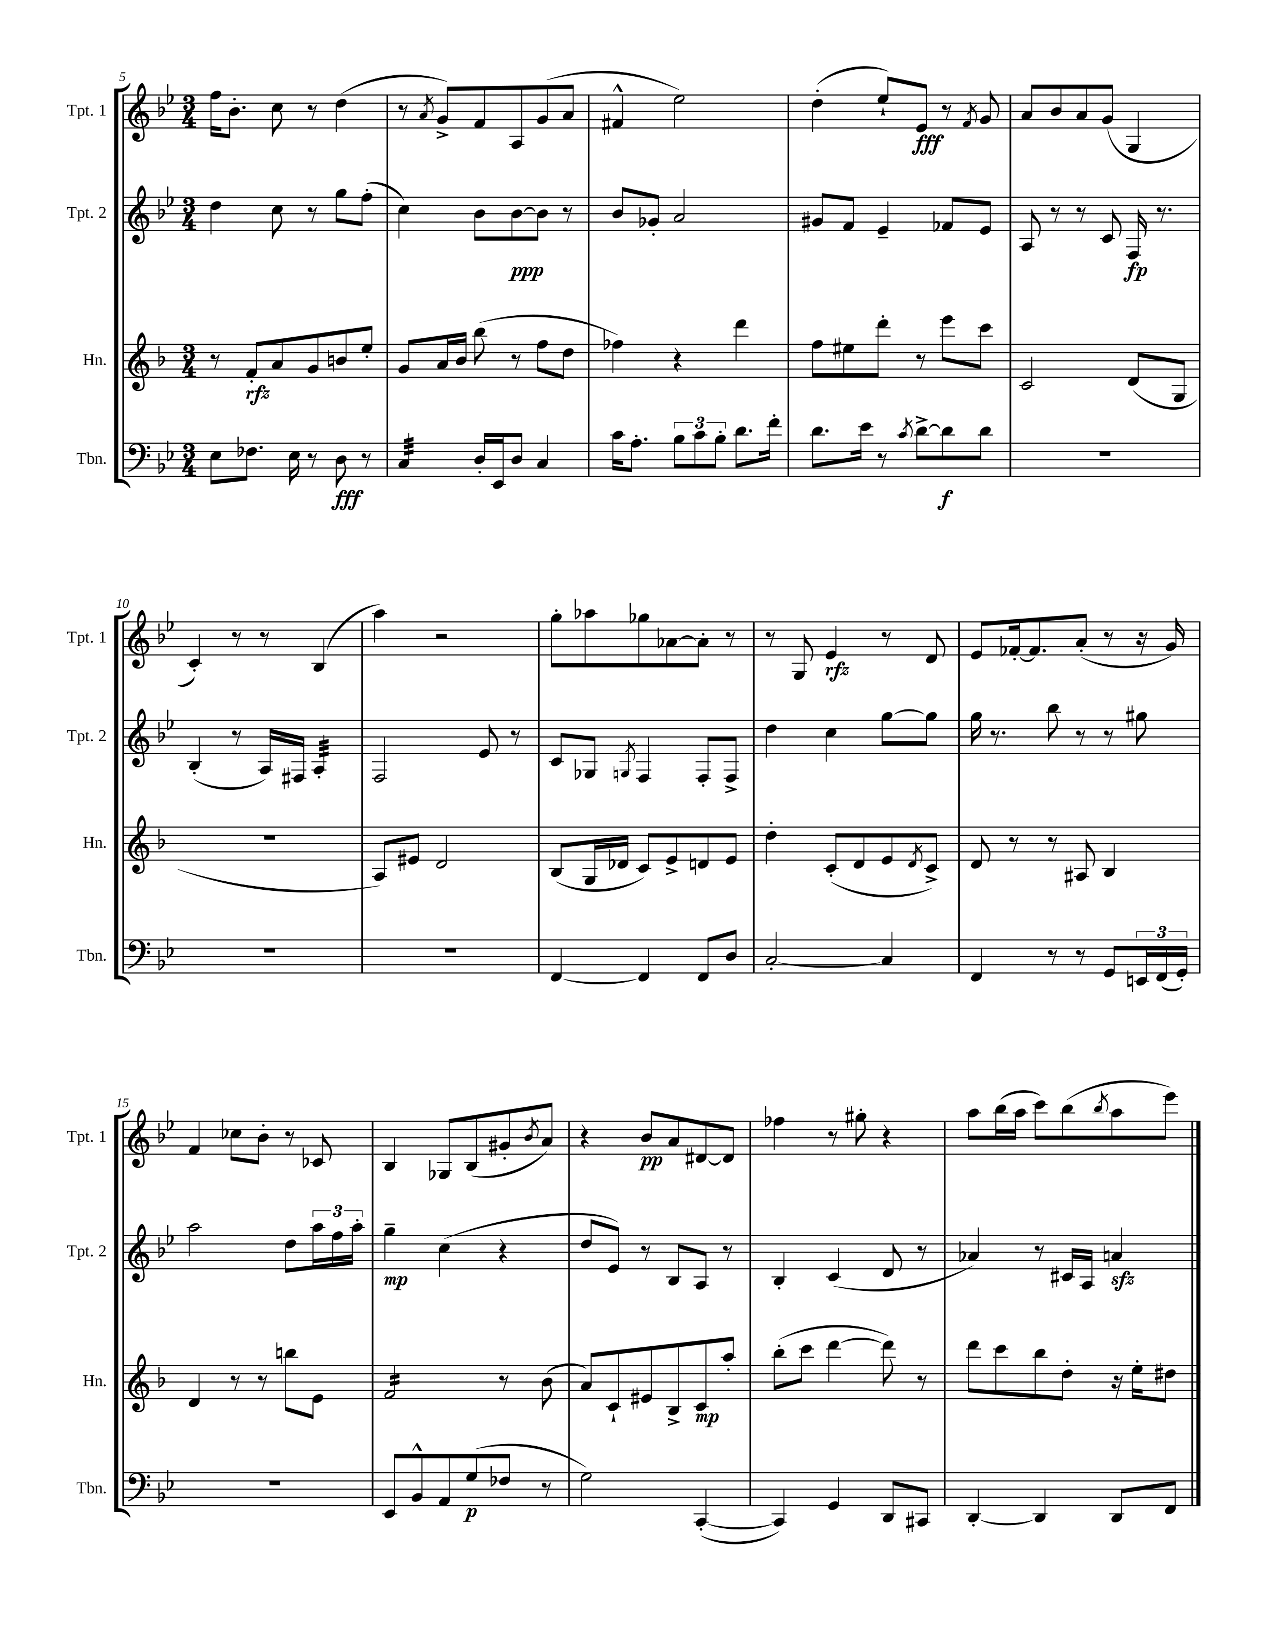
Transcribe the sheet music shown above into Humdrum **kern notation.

**kern	**kern	**kern	**kern
*staff4	*staff3	*staff2	*staff1
*clefF4	*clefG2	*clefG2	*clefG2
*k[b-e-]	*k[b-]	*k[b-e-]	*k[b-e-]
*M3/4	*M3/4	*M3/4	*M3/4
8E-	8r	4dd	16ff
.	.	.	8.b-'
8.F-	8f'	.	.
.	8a	8cc	8cc
16E-	.	.	.
8r	8g	8r	8r
8D	8b	8gg	(4dd
8r	8ee'	(8ff'	.
=	=	=	=
4C	8g	4cc)	8r
.	.	.	8qa
.	16a	.	8g^)
.	16b-	.	.
16D'	(8bb-	8b-	8f
16EE-	.	.	.
8D	8r	[8b-	8A
4C	8ff	8b-]	(8g
.	8dd	8r	8a
=	=	=	=
16c	4ff-)	8b-	4f#^^
8.A'	.	.	.
.	.	8g-'	.
12B-	4r	2a	2ee-)
12c	.	.	.
12B-'	.	.	.
8.d	4ddd	.	.
16f'	.	.	.
=	=	=	=
8.d	8ff	8g#	(4dd'
.	8ee#	8f	.
16e-	.	.	.
8r	8ddd'	4e-~	8ee-`)
8qc	.	.	.
[8d^	8r	.	8e-
8d]	8eee	8f-	8r
.	.	.	8qf
8d	8ccc	8e-	8g
=	=	=	=
2.r	2c	8A	8a
.	.	8r	8b-
.	.	8r	8a
.	.	8c	(8g
.	(8d	16F	4G
.	.	8.r	.
.	8G	.	.
=	=	=	=
2.r	2.r	(4B-'	4c')
.	.	8r	8r
.	.	16A)	8r
.	.	16F#	.
.	.	4A'	(4B-
=	=	=	=
2.r	8A)	2F	4aa)
.	8e#	.	.
.	2d	.	2r
.	.	8e-	.
.	.	8r	.
=	=	=	=
[4FF	(8B-	8c	8gg'
.	16G	8G-	8aa-
.	16d-	.	.
.	.	8qG	.
4FF]	8c)	4F	8gg-
.	8e^	.	[8a-
8FF	8d	8F'	8a-']
8D	8e	8F^	8r
=	=	=	=
[2C'	4dd'	4dd	8r
.	.	.	8G
.	(8c'	4cc	4e-
.	8d	.	.
4C]	8e	[8gg	8r
.	8qd	.	.
.	8c^)	8gg]	8d
=	=	=	=
4FF	8d	16gg	8e-
.	.	8.r	.
.	8r	.	[16f-'
.	.	.	8.f-]
8r	8r	8bb-	.
8r	8A#	8r	(8a'
8GG	4B-	8r	8r
24EE	.	8gg#	16r
(24FF	.	.	.
.	.	.	16g)
24GG')	.	.	.
=	=	=	=
2.r	4d	2aa	4f
.	8r	.	8cc-
.	8r	.	8b-'
.	8bb	8dd	8r
.	8e	24aa	8c-
.	.	24ff	.
.	.	24aa'	.
=	=	=	=
8EE-	2f	4gg~	4B-
8BB-^^	.	.	.
8AA	.	(4cc	8G-
(8G	.	.	(8B-
8F-	8r	4r	8g#'
.	.	.	8qb-
8r	(8b-	.	8a)
=	=	=	=
2G)	8a)	8dd	4r
.	8c`	8e-)	.
.	8e#	8r	8b-
.	8B-^	8B-	8a
([4CC'	8c	8A	[8d#
.	8aa'	8r	8d#]
=	=	=	=
4CC])	(8bb-'	4B-'	4ff-
.	8ccc	.	.
4GG	[4ddd	(4c	8r
.	.	.	8gg#'
8DD	8ddd])	8d	4r
8CC#	8r	8r	.
=	=	=	=
[4DD'	8ddd	4a-)	8aa
.	8ccc	.	(16bb-
.	.	.	16aa
4DD]	8bb-	8r	8ccc)
.	8dd'	16c#	(8bb-
.	.	16A	.
.	.	.	8qbb-
8DD	16r	4a	8aa
.	16ee'	.	.
8FF	8dd#	.	8eee-)
==	==	==	==
*-	*-	*-	*-
